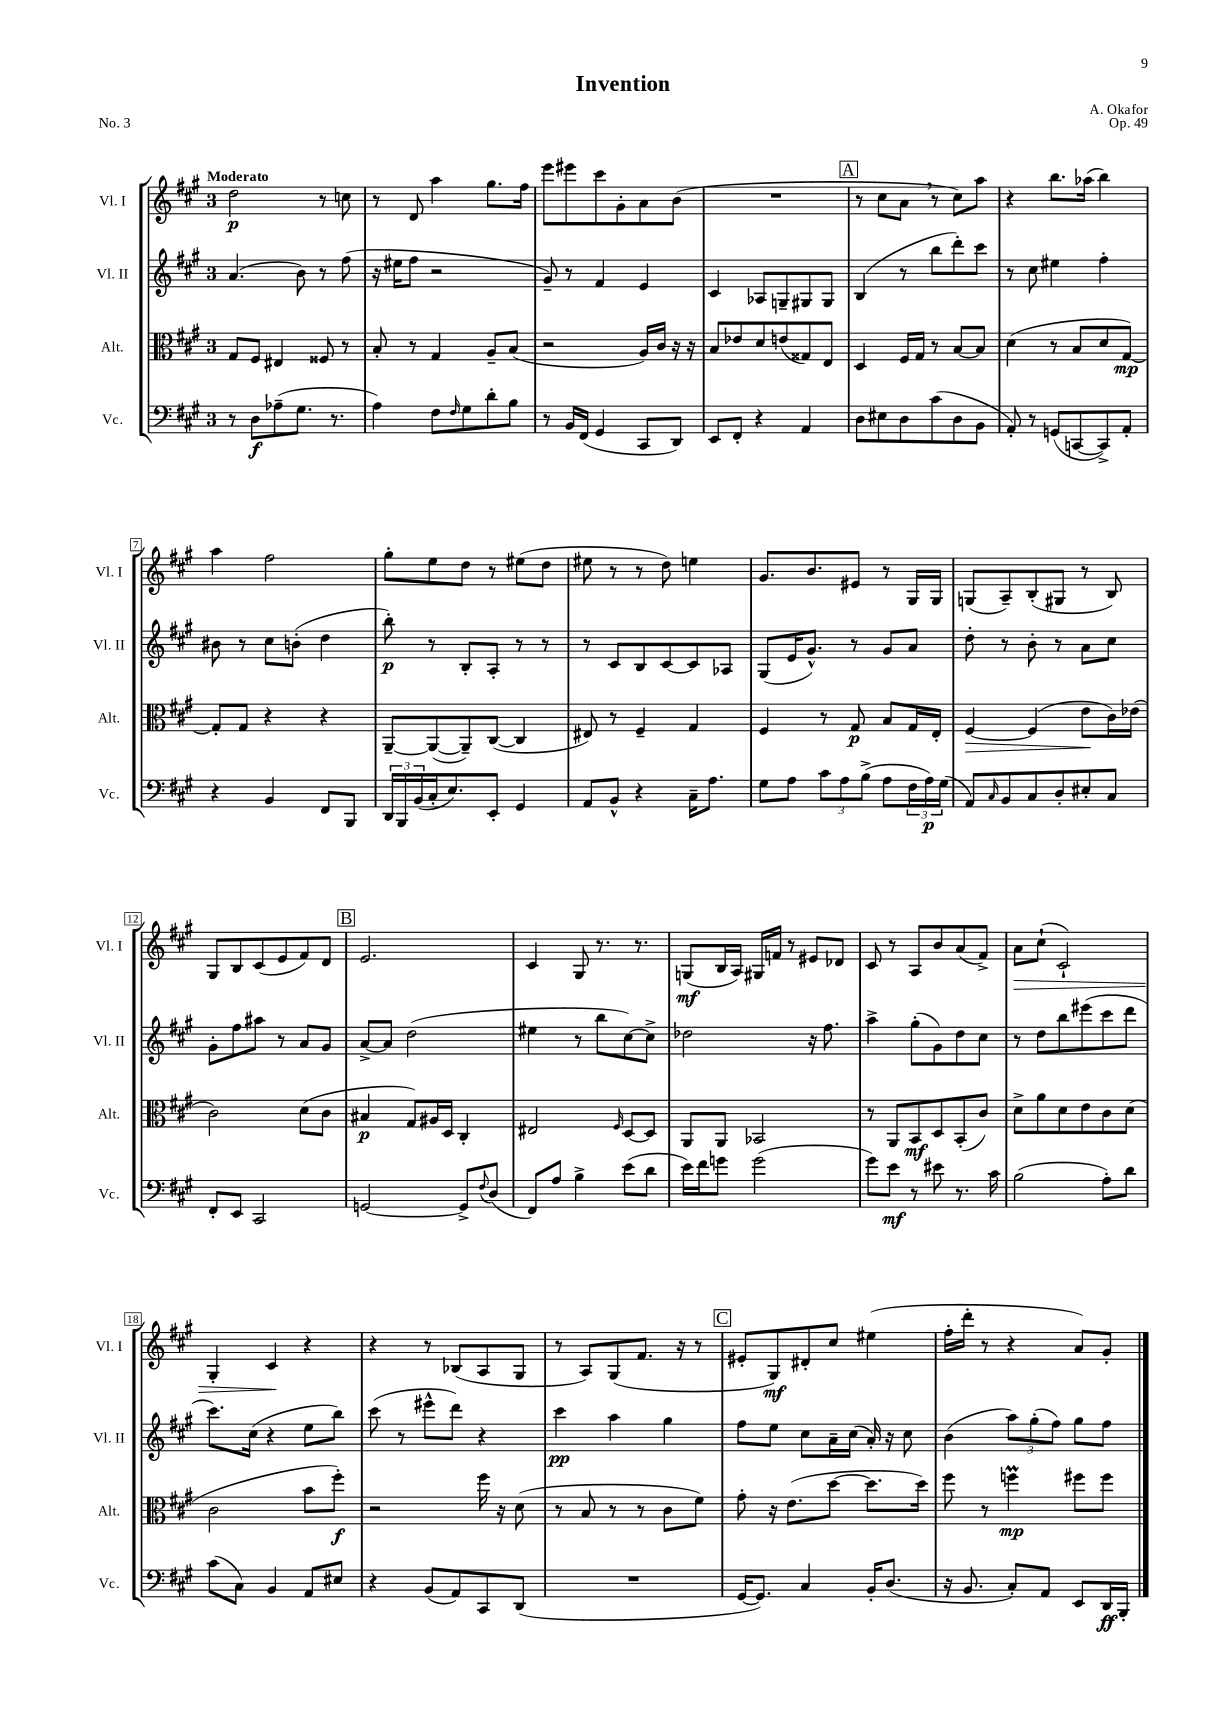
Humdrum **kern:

**kern	**dynam	**kern	**dynam	**kern	**dynam	**kern	**dynam
*part4	*part4	*part3	*part3	*part2	*part2	*part1	*part1
*staff4	*staff4	*staff3	*staff3	*staff2	*staff2	*staff1	*staff1
*I"Vc.	*	*I"Alt.	*	*I"Vl. II	*	*I"Vl. I	*
*I'Vc.	*	*I'Alt.	*	*I'Vl. II	*	*I'Vl. I	*
*clefF4	*	*clefC3	*	*clefG2	*	*clefG2	*
*k[f#c#g#]	*	*k[f#c#g#]	*	*k[f#c#g#]	*	*k[f#c#g#]	*
*M3/4	*	*M3/4	*	*M3/4	*	*M3/4	*
=1	=1	=1	=1	=1	=1	=1	=1
!	!	!	!	!	!	!LO:TX:a:B:t=Moderato	!
8r	.	8G#/L	.	(4.a/	.	2dd\	p
8D\L	f	8F#/J	.	.	.	.	.
(8A-X~\	.	4E#X/	.	.	.	.	.
8.G#\J	.	.	.	8b\)	.	.	.
.	.	8F##X/	.	8r	.	8r	.
8.r	.	.	.	.	.	.	.
.	.	8r	.	(8ff#\	.	8ccn\	.
=2	=2	=2	=2	=2	=2	=2	=2
4A\)	.	8B'/	.	16r	.	8r	.
.	.	.	.	16ee#X\KL	.	.	.
.	.	8r	.	8ff#\J	.	8d/	.
8F#\L	.	4G#/	.	2r	.	4aa\	.
16qqF#/	.	.	.	.	.	.	.
8G#\	.	.	.	.	.	.	.
8d'\	.	8A~/L	.	.	.	8.gg#\L	.
8B\J	.	(8B/J	.	.	.	.	.
.	.	.	.	.	.	16ff#\Jk	.
=3	=3	=3	=3	=3	=3	=3	=3
8r	.	2r	.	8g#~/)	.	8eee\L	.
16BB/LL	.	.	.	8r	.	8eee#X\	.
(16FF#/JJ	.	.	.	.	.	.	.
4GG#/	.	.	.	4f#/	.	8ccc#\	.
.	.	.	.	.	.	8g#'\	.
8CC#/L	.	16A/LL)	.	4e/	.	8a\	.
.	.	16c#/JJ	.	.	.	.	.
8DD/J)	.	16r	.	.	.	(8b\J	.
.	.	16r	.	.	.	.	.
=4	=4	=4	=4	=4	=4	=4	=4
8EE/L	.	8B/L	.	4c#/	.	2.r	.
8FF#'/J	.	8e-X/	.	.	.	.	.
4r	.	8d/	.	8A-X/L	.	.	.
.	.	(8en/	.	8Gn~/	.	.	.
4AA/	.	8G##X/)	.	8G#X/	.	.	.
.	.	8E/J	.	8G#/J	.	.	.
!!LO:REH:place=s1:t=A
=5	=5	=5	=5	=5	=5	=5	=5
8D\L	.	4D/	.	(4B/	.	8r	.
8E#X\	.	.	.	.	.	8cc#\L	.
8D\	.	16F#/LL	.	8r	.	8a,\J	.
.	.	16G#/JJ	.	.	.	.	.
(8c#\	.	8r	.	8bb\L	.	8r	.
8D\	.	[8B/L	.	8ddd'\)	.	8cc#\L)	.
8BB\J	.	8B/J]	.	8ccc#\J	.	8aa\J	.
=6	=6	=6	=6	=6	=6	=6	=6
8AA'/)	.	(4d\	.	8r	.	4r	.
8r	.	.	.	8cc#\	.	.	.
(8GGn/L	.	8r	.	4ee#X\	.	8.bb\L	.
[8CCn/	.	8B/L	.	.	.	.	.
.	.	.	.	.	.	(16aa-X\Jk	.
8CC^/])	.	8d/	.	4ff#'\	.	4bb\)	.
8AA'/J	.	[8G#/J)	mp	.	.	.	.
!!LO:LB:g=z
=7	=7	=7	=7	=7	=7	=7	=7
4r	.	8G#'/L]	.	8b#X\	.	4aa\	.
.	.	8G#/J	.	8r	.	.	.
4BB/	.	4r	.	8cc#\L	.	2ff#\	.
.	.	.	.	(8bn'\J	.	.	.
8FF#/L	.	4r	.	4dd\	.	.	.
8BBB/J	.	.	.	.	.	.	.
=8	=8	=8	=8	=8	=8	=8	=8
24DD/LL	.	[8AA~/L	.	8bb'\)	p	8gg#'\L	.
24BBB/	.	.	.	.	.	.	.
(24BB/	.	.	.	.	.	.	.
16C#'/J	.	(8AA/_	.	8r	.	8ee\	.
8.E/)	.	.	.	.	.	.	.
.	.	8AA~/])	.	8B'/L	.	8dd\J	.
8EE'/J	.	([8C#/J	.	8A'/J	.	8r	.
4GG#/	.	4C#/]	.	8r	.	(8ee#X\L	.
.	.	.	.	8r	.	8dd\J	.
=9	=9	=9	=9	=9	=9	=9	=9
8AA/L	.	8E#X/)	.	8r	.	8ee#X\	.
8BB^^/J	.	8r	.	8c#/L	.	8r	.
4r	.	4F#~/	.	8B/	.	8r	.
.	.	.	.	[8c#/	.	8dd\)	.
16C#~\KL	.	4G#/	.	8c#/]	.	4een\	.
8.A\J	.	.	.	.	.	.	.
.	.	.	.	8A-X/J	.	.	.
=10	=10	=10	=10	=10	=10	=10	=10
8G#\L	.	4F#/	.	(8G#/L	.	8.g#/L	.
8A\J	.	.	.	16e/K	.	.	.
.	.	.	.	8.g#^^/J)	.	8.b/	.
12c#\L	.	8r	.	.	.	.	.
12A\	.	.	.	.	.	.	.
.	.	8G#/	p	8r	.	8e#X/J	.
(12B^\J	.	.	.	.	.	.	.
8A\L	.	8B/L	.	8g#/L	.	8r	.
24F#\L	.	16G#/L	.	8a/J	.	16G#/LL	.
24A\)	p	.	.	.	.	.	.
.	.	16E'/JJ	.	.	.	16G#/JJ	.
(24G#\JJ	.	.	.	.	.	.	.
=11	=11	=11	=11	=11	=11	=11	=11
!	!	!	!LO:HP:b	!	!	!	!
8AA/L)	.	[4F#/	>	8dd'\	.	(8Gn/L	.
16qqC#/	.	.	.	.	.	.	.
8BB/	.	.	.	8r	.	8A~/)	.
8C#/	.	(4F#/]	.	8b'\	.	(8B'/	.
8D'/	.	.	.	8r	.	8G#X/J	.
8E#X'/	.	8e\L	.	8a\L	.	8r	.
8C#/J	.	16c#\L)	]	8cc#\J	.	8B/)	.
.	.	(16e-X\JJ	.	.	.	.	.
!!LO:LB:g=z
=12	=12	=12	=12	=12	=12	=12	=12
8FF#'/L	.	2c#\)	.	8g#'\L	.	8G#/L	.
8EE/J	.	.	.	8ff#\	.	8B/	.
2CC#/	.	.	.	8aa#X\J	.	(8c#/	.
.	.	.	.	8r	.	8e/	.
.	.	(8d\L	.	8a/L	.	8f#/)	.
.	.	8c#\J	.	8g#/J	.	8d/J	.
!!LO:REH:place=s1:t=B
=13	=13	=13	=13	=13	=13	=13	=13
[2GGn/	.	4B#X/	p	[8a^/L	.	2.e/	.
.	.	.	.	8a/J]	.	.	.
.	.	8G#/L)	.	(2dd\	.	.	.
.	.	16A#X/L	.	.	.	.	.
.	.	16D/JJ	.	.	.	.	.
8GG^/L]	.	4C#'/	.	.	.	.	.
8qqF#/	.	.	.	.	.	.	.
(8D/J	.	.	.	.	.	.	.
=14	=14	=14	=14	=14	=14	=14	=14
8FF#/L)	.	2E#X/	.	4ee#X\	.	4c#/	.
8A/J	.	.	.	.	.	.	.
4B^\	.	.	.	8r	.	8G#/	.
.	.	.	.	8bb\L	.	8.r	.
.	.	16qqF#/	.	.	.	.	.
(8e\L	.	[8D/L	.	[8cc#\)	.	.	.
.	.	.	.	.	.	8.r	.
8d\J	.	8D/J]	.	8cc#^\J]	.	.	.
=15	=15	=15	=15	=15	=15	=15	=15
16e\LL)	.	8AA/L	.	2dd-X\	.	(8Gn/L	mf
16f#\J	.	.	.	.	.	.	.
8gn\J	.	8AA/J	.	.	.	16B/L	.
.	.	.	.	.	.	16A/JJ)	.
(2g\	.	2BB-X/	.	.	.	16G#X/LL	.
.	.	.	.	.	.	16fn/JJ	.
.	.	.	.	.	.	8r	.
.	.	.	.	16r	.	8e#X/L	.
.	.	.	.	8.ff#\	.	.	.
.	.	.	.	.	.	8d-X/J	.
=16	=16	=16	=16	=16	=16	=16	=16
8g#\L)	.	8r	.	4aa^\	.	8c#/	.
8e\J	mf	8AA/L	.	.	.	8r	.
8r	.	8BB/	mf	(8gg#'\L	.	8A/L	.
8e#X\	.	8D/	.	8g#\)	.	8b/	.
8.r	.	(8BB'/	.	8dd\	.	(8a/	.
.	.	8c#/J)	.	8cc#\J	.	8f#^/J)	.
16c#\	.	.	.	.	.	.	.
=17	=17	=17	=17	=17	=17	=17	=17
!	!	!	!	!	!	!	!LO:HP:b
(2B\	.	8d^\L	.	8r	.	8a\L	>
.	.	8a\	.	8dd\L	.	(8cc#`\J	.
.	.	8d\	.	8bb\	.	2c#`/)	.
.	.	8e\	.	(8eee#X\	.	.	.
8A'\L)	.	8c#\	.	8ccc#\	.	.	.
8d\J	.	(8d\J	.	8ddd\J	.	.	.
!!LO:LB:g=z
=18	=18	=18	=18	=18	=18	=18	=18
(8c#\L	.	2c#\	.	8.ccc#\L)	.	4G#'/	.
8C#\J)	.	.	.	.	.	.	.
.	.	.	.	(16cc#\Jk	.	.	.
4BB/	.	.	.	4r	.	4c#/	.
8AA/L	.	8b\L	.	8ee\L	.	4r	]
8E#X/J	.	8ff#'\J)	f	8bb\J)	.	.	.
=19	=19	=19	=19	=19	=19	=19	=19
4r	.	2r	.	(8ccc#\	.	4r	.
.	.	.	.	8r	.	.	.
(8BB/L	.	.	.	8eee#X^^\L	.	8r	.
8AA/)	.	.	.	8ddd\J)	.	(8B-X/L	.
8CC#/	.	16ff#\	.	4r	.	8A/	.
.	.	16r	.	.	.	.	.
(8DD/J	.	(8d\	.	.	.	8G#/J	.
=20	=20	=20	=20	=20	=20	=20	=20
2.r	.	8r	.	4ccc#\	pp	8r	.
.	.	8B/	.	.	.	8A/L)	.
.	.	8r	.	4aa\	.	(8G#/	.
.	.	8r	.	.	.	8.f#/J	.
.	.	8c#\L	.	4gg#\	.	.	.
.	.	.	.	.	.	16r	.
.	.	8f#\J)	.	.	.	8r	.
!!LO:REH:place=s1:t=C
=21	=21	=21	=21	=21	=21	=21	=21
[16GG#/KL	.	8g#'\	.	8ff#\L	.	8e#X'/L	.
8.GG#/J])	.	.	.	.	.	.	.
.	.	16r	.	8ee\J	.	8G#/)	mf
.	.	(8.e\L	.	.	.	.	.
4C#/	.	.	.	8cc#\L	.	8d#X'/	.
.	.	[8dd\J	.	16a~\L	.	8cc#/J	.
.	.	.	.	(16cc#\JJ	.	.	.
16BB'/KL	.	8.dd\L]	.	16a'/)	.	(4ee#X\	.
(8.D/J	.	.	.	16r	.	.	.
.	.	.	.	8cc#\	.	.	.
.	.	16dd\Jk)	.	.	.	.	.
=22	=22	=22	=22	=22	=22	=22	=22
16r	.	8ff#\	.	(4b\	.	16ff#'\LL	.
8.BB/	.	.	.	.	.	16ddd'\JJ	.
.	.	8r	.	.	.	8r	.
8C#'/L)	.	4ffnM\	mp	12aa\L)	.	4r	.
.	.	.	.	(12gg#'\	.	.	.
8AA/J	.	.	.	.	.	.	.
.	.	.	.	12ff#\J)	.	.	.
8EE/L	.	8ff#X\L	.	8gg#\L	.	8a/L)	.
16DD/L	ff	8ff#\J	.	8ff#\J	.	8g#'/J	.
16BBB'/JJ	.	.	.	.	.	.	.
==	==	==	==	==	==	==	==
*-	*-	*-	*-	*-	*-	*-	*-
